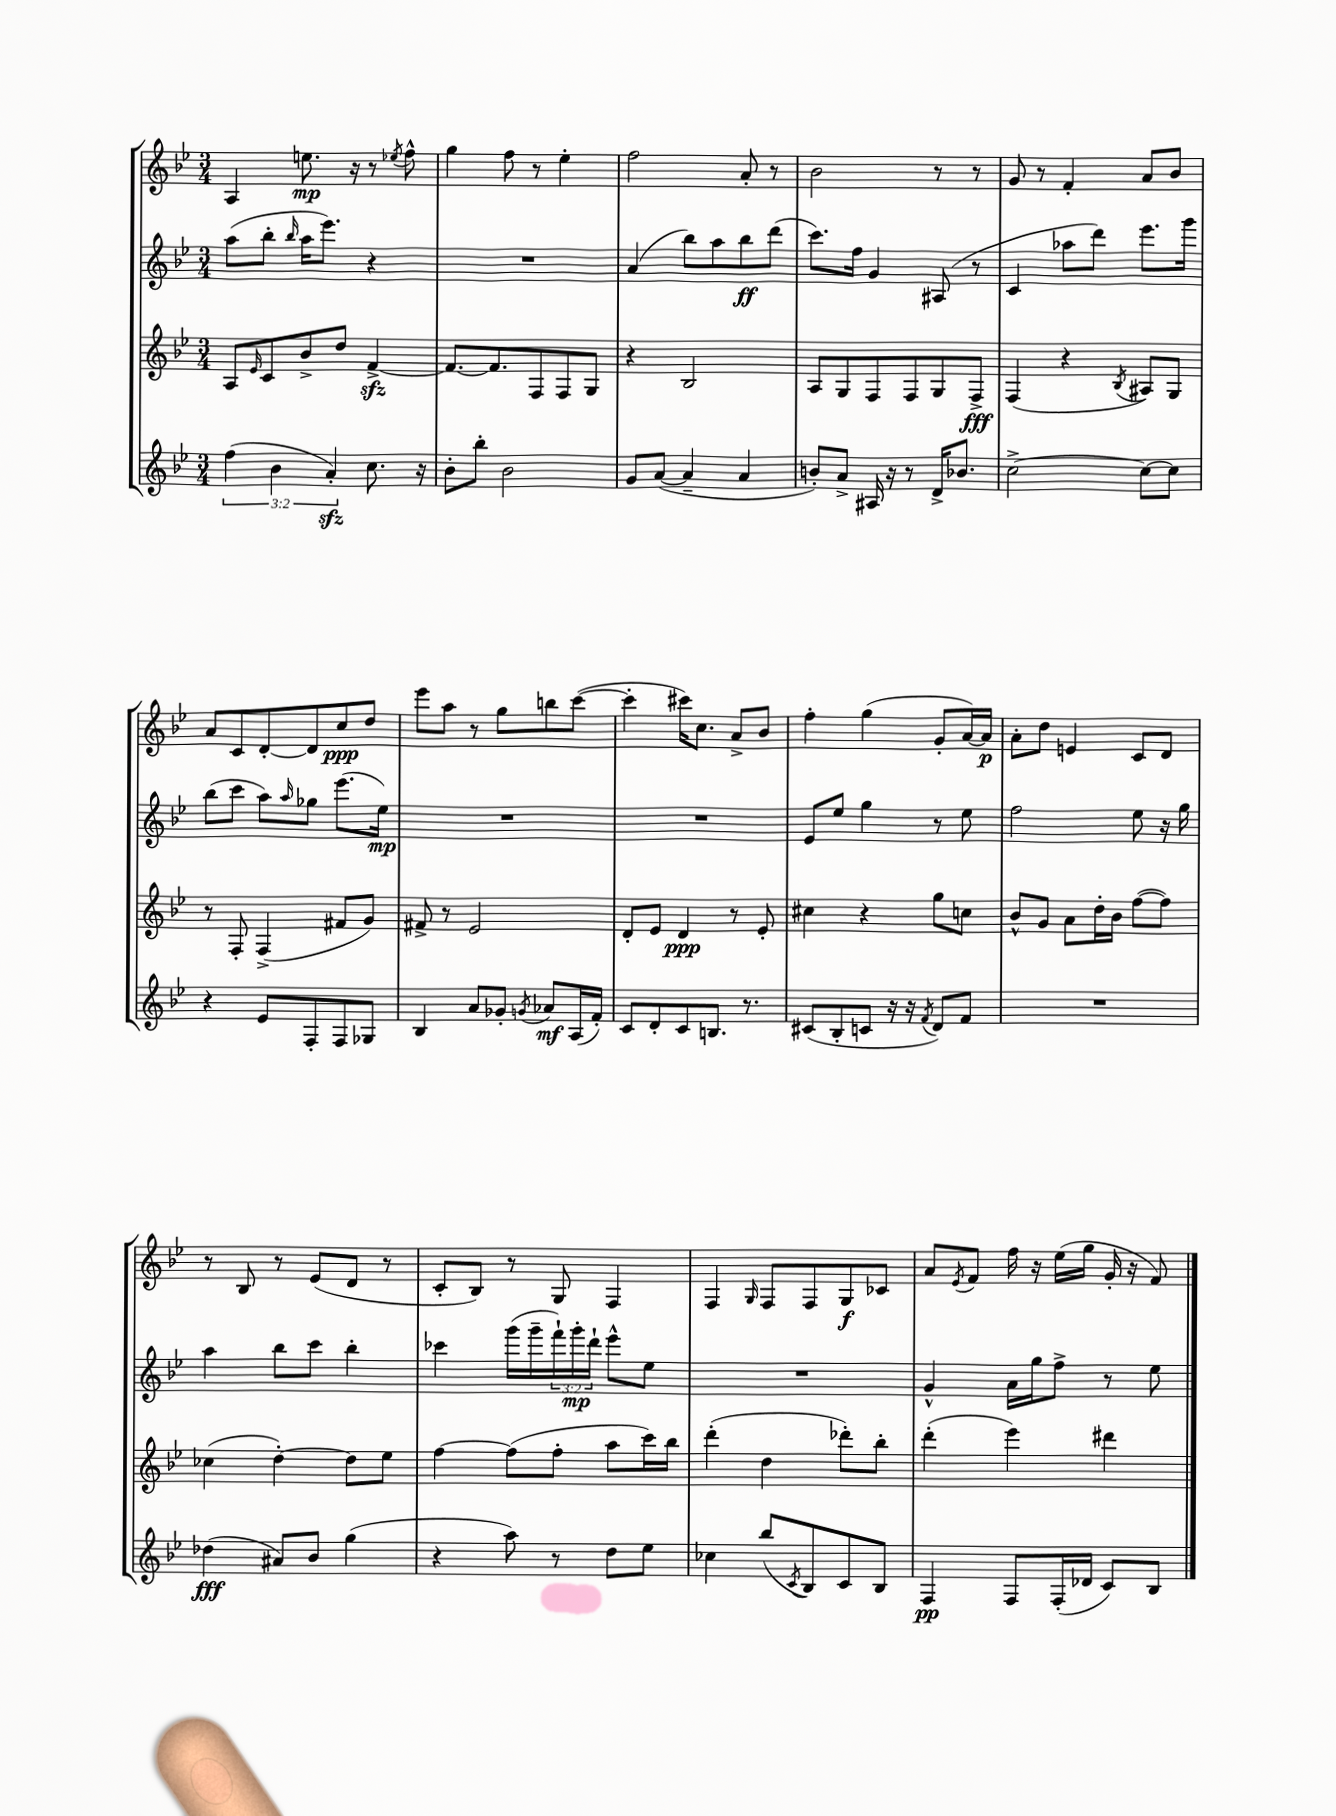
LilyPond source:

<<
\new StaffGroup <<
\new Staff = "s0" {
    \clef treble \key bes \major \numericTimeSignature \time 3/4
    a4 e''8.\mp r16 r8 \acciaccatura { ees''8 } f''8-^ |
    g''4 f''8 r8 ees''4-. |
    f''2 a'8-. r8 |
    bes'2 r8 r8 |
    g'8 r8 f'4-. a'8 bes'8 |
    a'8 c'8 d'8~-. d'8 c''8\ppp d''8 |
    ees'''8 a''8 r8 g''8 b''8 c'''8~( |
    c'''4-. cis'''16) c''8. a'8-> bes'8 |
    f''4-. g''4( g'8-. a'16~) a'16\p |
    a'8-. d''8 e'4 c'8 d'8 |
    r8 bes8 r8 ees'8( d'8 r8 |
    c'8-. bes8) r8 g8 f4 |
    f4 \grace { g16 } f8 f8 g8\f ces'8 |
    a'8 \acciaccatura { ees'8 } f'8 f''16 r16 ees''16( g''16 g'16-. r16 f'8) \bar "|." |
}
\new Staff = "s1" {
    \clef treble \key bes \major \numericTimeSignature \time 3/4 \override Staff.TupletNumber.text = #tuplet-number::calc-fraction-text
    a''8( bes''8-. \grace { bes''16 } a''16 ees'''8.) r4 |
    R2. |
    a'4( bes''8) a''8 bes''8\ff d'''8( |
    c'''8.) f''16 g'4 ais8( r8 |
    c'4 aes''8 d'''8) ees'''8. g'''16 |
    bes''8( c'''8 a''8) \grace { a''16 } ges''8 ees'''8.( ees''16\mp) |
    R2. |
    R2. |
    ees'8 ees''8 g''4 r8 ees''8 |
    f''2 ees''8 r16 g''16 |
    a''4 bes''8 c'''8 bes''4-. |
    ces'''4 g'''16( g'''16-- \tuplet 3/2 { f'''16-!) g'''16-.\mp d'''16-! } ees'''8-^ ees''8 |
    R2. |
    g'4-^ a'16 g''16 f''8-> r8 ees''8 \bar "|." |
}
\new Staff = "s2" {
    \clef treble \key bes \major \numericTimeSignature \time 3/4
    a8 \grace { ees'16 } c'8 bes'8-> d''8 f'4~->\sfz |
    f'8.~ f'8. f8 f8 g8 |
    r4 bes2 |
    a8 g8 f8 f8 g8 f8->\fff |
    f4( r4 \acciaccatura { bes8 } ais8) g8 |
    r8 f8-. f4->( fis'8 g'8) |
    fis'8-> r8 ees'2 |
    d'8-. ees'8 d'4\ppp r8 ees'8-. |
    cis''4 r4 g''8 c''8 |
    bes'8-^ g'8 a'8 d''16-. bes'16 f''8~( f''8) |
    ces''4( d''4~-.) d''8 ees''8 |
    f''4~ f''8( f''8-. a''8 c'''16) bes''16 |
    d'''4-.( d''4 des'''8-.) bes''8-. |
    d'''4-.( ees'''4) dis'''4 \bar "|." |
}
\new Staff = "s3" {
    \clef treble \key bes \major \numericTimeSignature \time 3/4 \override Staff.TupletNumber.text = #tuplet-number::calc-fraction-text
    \tuplet 3/2 { f''4( bes'4 a'4-.\sfz) } c''8. r16 |
    bes'8-. bes''8-. bes'2 |
    g'8 a'8~( a'4-- a'4 |
    b'8-.) a'8-> ais16 r16 r8 d'16-> bes'8. |
    c''2~-> c''8~ c''8 |
    r4 ees'8 f8-. f8 ges8 |
    bes4 a'8 ges'8-. \acciaccatura { g'8 } aes'8\mf a16( f'16-.) |
    c'8 d'8-. c'8 b8. r8. |
    cis'8( bes8-. c'8 r16 r16 \acciaccatura { f'8 } d'8) f'8 |
    R2. |
    des''4\fff( ais'8) bes'8 g''4( |
    r4 a''8) r8 d''8 ees''8 |
    ces''4 bes''8( \acciaccatura { c'8 } bes8) c'8 bes8 |
    f4\pp f8 f16-.( des'16 c'8) bes8 \bar "|." |
}
>>
>>
\layout { \context { \Score \remove "Bar_number_engraver" } }
